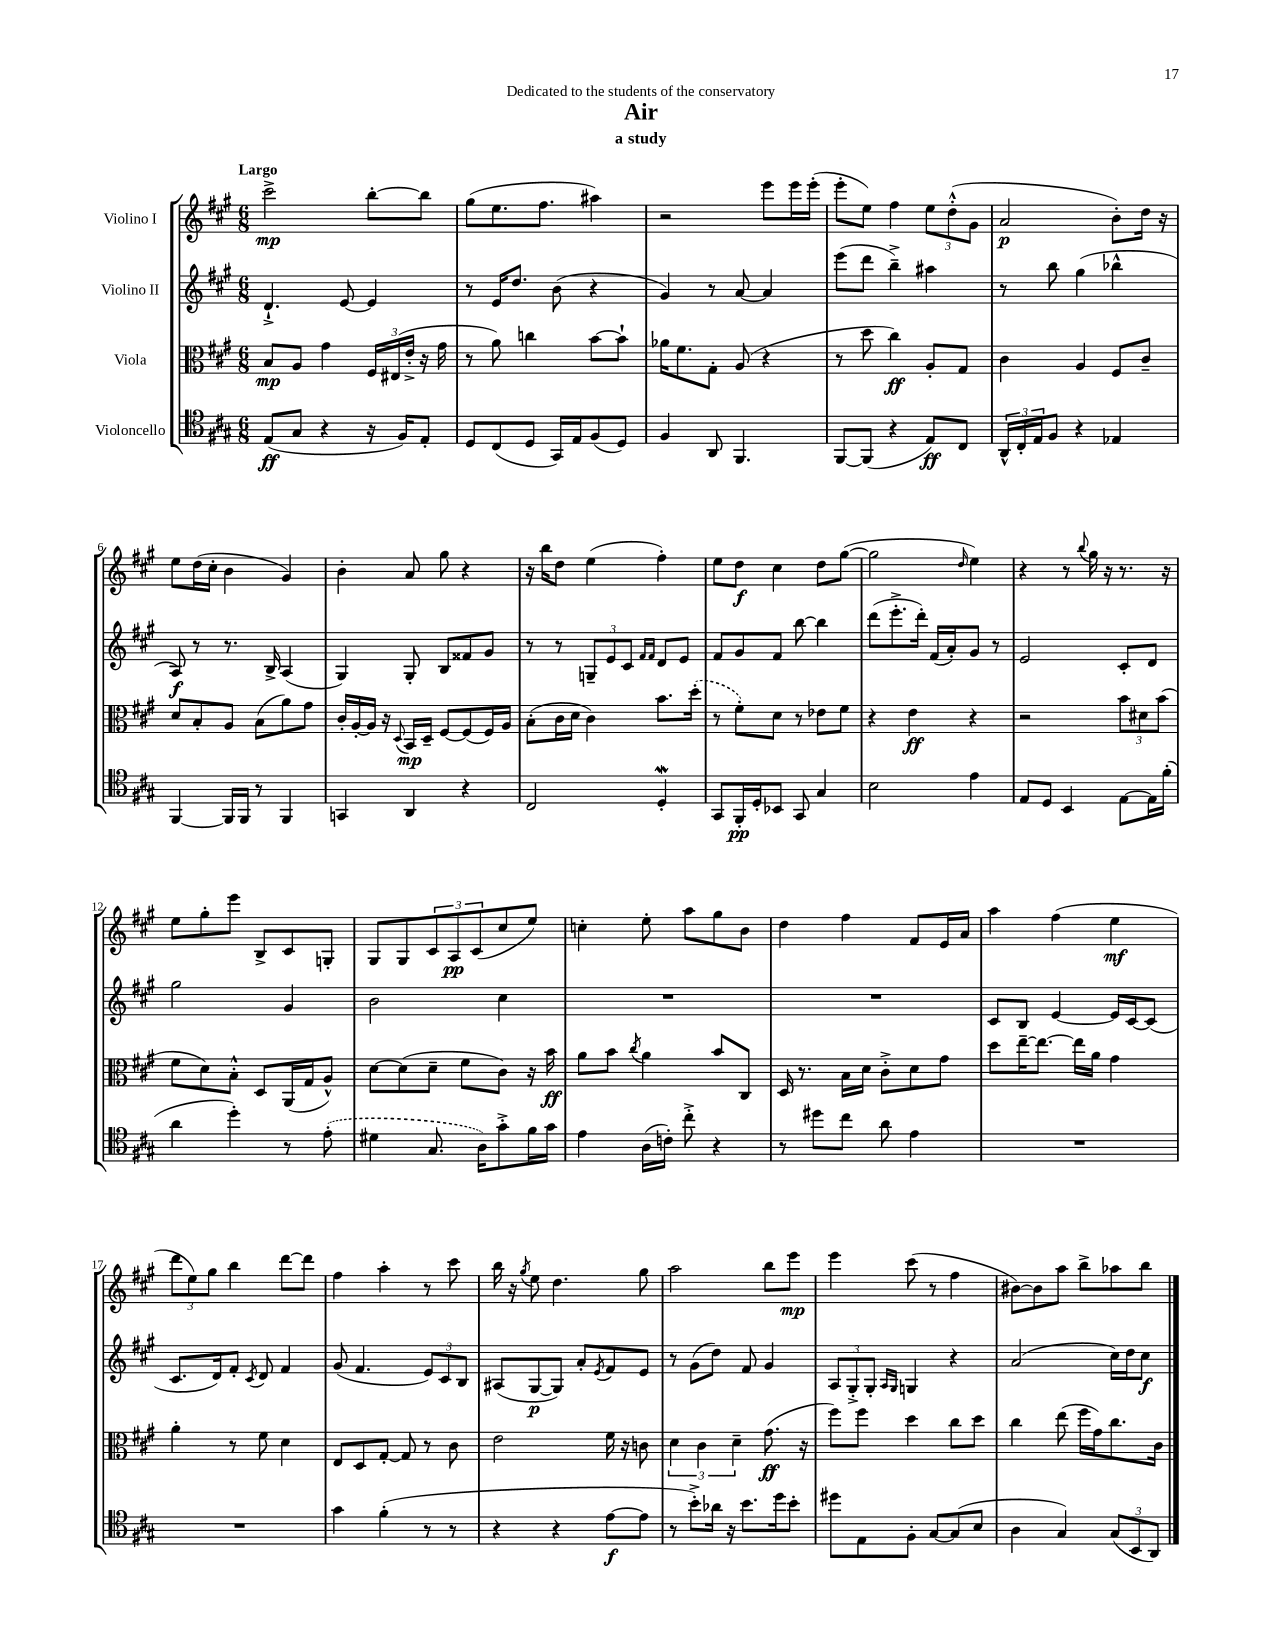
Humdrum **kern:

**kern	**kern	**kern	**kern
*staff4	*staff3	*staff2	*staff1
*clefC4	*clefC3	*clefG2	*clefG2
*k[f#c#g#]	*k[f#c#g#]	*k[f#c#g#]	*k[f#c#g#]
*M6/8	*M6/8	*M6/8	*M6/8
(8E	8B	4.d`^	2ccc#^
8G#	8A	.	.
4r	4g#	.	.
.	.	[8e	.
16r	24F#	4e]	[8bb'
.	(24E#	.	.
16F#)	.	.	.
.	24e'^	.	.
8E'	16r	.	8bb]
.	16g#	.	.
=	=	=	=
8D	8r	8r	(8gg#
(8C#	8a)	16e	8.ee
.	.	8.dd	.
8D	4cc	.	.
.	.	.	8.ff#
16GG#)	.	(8b	.
16E	.	.	.
(8F#	[8b	4r	4aa#)
8D)	8b`]	.	.
=	=	=	=
4F#	16a-	4g#)	2r
.	8.f#	.	.
8AA	8G#'	8r	.
4.FF#	(8A	[8a	.
.	4r	4a]	8eee
.	.	.	16eee
.	.	.	(16eee'
=	=	=	=
[8FF#	8r	(8eee	8eee'
(8FF#]	8dd	8ddd	8ee)
4r	4cc#)	4bb~^)	4ff#
8E)	8A'	4aa#	12ee
.	.	.	(12dd'^^
8C#	8G#	.	.
.	.	.	12g#
=	=	=	=
24AA^^	4c#	8r	2a
24C#'	.	.	.
24E	.	.	.
8F#	.	8bb	.
4r	4A	(4gg#	.
4E-	8F#	4bb-^^	8b')
.	8c#~	.	16dd
.	.	.	16r
=	=	=	=
[4FF#	8d	8A)	8ee
.	8B'	8r	(16dd
.	.	.	16cc#'
16FF#]	8A	8.r	4b
16FF#	.	.	.
8r	(8B	.	.
.	.	16B^	.
4FF#	8a)	(4A	4g#)
.	8g#	.	.
=	=	=	=
4GG	16c#'	4G#)	4b'
.	[16A'	.	.
.	16A]	.	.
.	16r	.	.
.	8qqD	.	.
4AA	16BB	8G#'	8a
.	16D~	.	.
.	[8F#	8B	8gg#
4r	(8F#]	8f##	4r
.	16F#)	8g#	.
.	16A	.	.
=	=	=	=
2C#	(8B'	8r	16r
.	.	.	16bb
.	16c#	8r	8dd
.	16d	.	.
.	4c#)	12G~	(4ee
.	.	12e	.
.	.	12c#	.
.	.	16qqf#	.
.	.	16qqf#	.
4D'	8.b	8d	4ff#')
.	.	8e	.
.	(16dd'	.	.
=	=	=	=
8GG#	8r	8f#	8ee
16FF#'	8f#')	8g#	8dd
16D'	.	.	.
8BB-	8d	8f#	4cc#
8GG#	8r	[8bb	.
4G#	8e-	4bb]	8dd
.	8f#	.	([8gg#
=	=	=	=
2B	4r	(8ddd	2gg#]
.	.	8.eee'^	.
.	4e	.	.
.	.	16ddd')	.
.	.	(16f#	.
.	.	16a')	.
.	.	.	16qqdd
4e	4r	8g#	4ee)
.	.	8r	.
=	=	=	=
8E	2r	2e	4r
8D	.	.	.
4BB	.	.	8r
.	.	.	8qqbb
.	.	.	16gg#
.	.	.	16r
[8E	12b	8c#'	8.r
.	12d#	.	.
16E]	.	8d	.
.	(12b	.	.
(16f#'	.	.	16r
=	=	=	=
4a	8f#	2gg#	8ee
.	8d)	.	8gg#'
4dd')	8B'^^	.	8eee
.	8D	.	8B^
8r	(16AA	4g#	8c#
.	16G#	.	.
(8e'	8A^^)	.	8G'
=	=	=	=
4d#	[8d	2b	8G#
.	(8d]	.	8G#
8.G#	8d~	.	12c#
.	.	.	12A
.	8f#	.	.
.	.	.	(12c#
16A)	.	.	.
8g#'^	8c#)	4cc#	8cc#
16f#	16r	.	8ee)
16g#	16b	.	.
=	=	=	=
4e	8a	2.r	4cc'
.	8b	.	.
.	8qcc#	.	.
(16A	4a	.	8ee'
16c')	.	.	.
8cc#'^	.	.	8aa
4r	8b	.	8gg#
.	8C#	.	8b
=	=	=	=
8r	16D	2.r	4dd
.	8.r	.	.
8dd#	.	.	.
8cc#	16B	.	4ff#
.	16d	.	.
8a	8c#'^	.	.
4e	8d	.	8f#
.	8g#	.	16e
.	.	.	16a
=	=	=	=
2.r	8dd	8c#	4aa
.	[16ee~	8B	.
.	8.ee_	.	.
.	.	[4e	(4ff#
.	16ee]	.	.
.	16a	.	.
.	4g#	16e]	4ee
.	.	[16c#	.
.	.	(8c#]	.
=	=	=	=
2.r	4a'	8.c#	12ddd
.	.	.	12ee)
.	.	.	12gg#
.	.	16d)	.
.	8r	8f#'	4bb
.	.	8qc#	.
.	8f#	8d	.
.	4d	4f#	[8ddd
.	.	.	8ddd]
=	=	=	=
4g#	8E	(8g#	4ff#
.	8D	4.f#	.
(4f#'	[8G#'	.	4aa'
.	8G#]	.	.
8r	8r	12e)	8r
.	.	12c#	.
8r	8c#	.	8ccc#
.	.	12B	.
=	=	=	=
4r	2e	(8A#	16bb
.	.	.	16r
.	.	.	8qgg#
.	.	[8G#	8ee
4r	.	8G#])	4.dd
.	.	8a'	.
.	.	8qe	.
[8e	16f#	8f#	.
.	16r	.	.
8e]	8c	8e	8gg#
=	=	=	=
8r	6d	8r	2aa
8b'^)	.	(8g#	.
.	6c#	.	.
16a-	.	8dd)	.
16r	.	.	.
.	6d~	.	.
8.b	.	8f#	.
.	(8.g#	4g#	8bb
16dd	.	.	.
8b'	.	.	8eee
.	16r	.	.
=	=	=	=
8dd#	8ff#)	12A	4eee
.	.	12G#'^	.
8E	8ff#	.	.
.	.	12G#'	.
.	.	16qqA	.
.	.	16qqG#	.
8F#'	4dd	4G	(8ccc#
[8G#	.	.	8r
(8G#]	8cc#	4r	4ff#
8B	8dd	.	.
=	=	=	=
4A	4cc#	(2a	[8b#)
.	.	.	8b#]
4G#)	(8ee	.	8aa
.	16ff#	.	8bb^
.	16g#)	.	.
(12G#	8.cc#	16cc#)	8aa-
.	.	16dd	.
12BB	.	.	.
.	.	8cc#	8bb
12AA)	.	.	.
.	16c#	.	.
==	==	==	==
*-	*-	*-	*-
